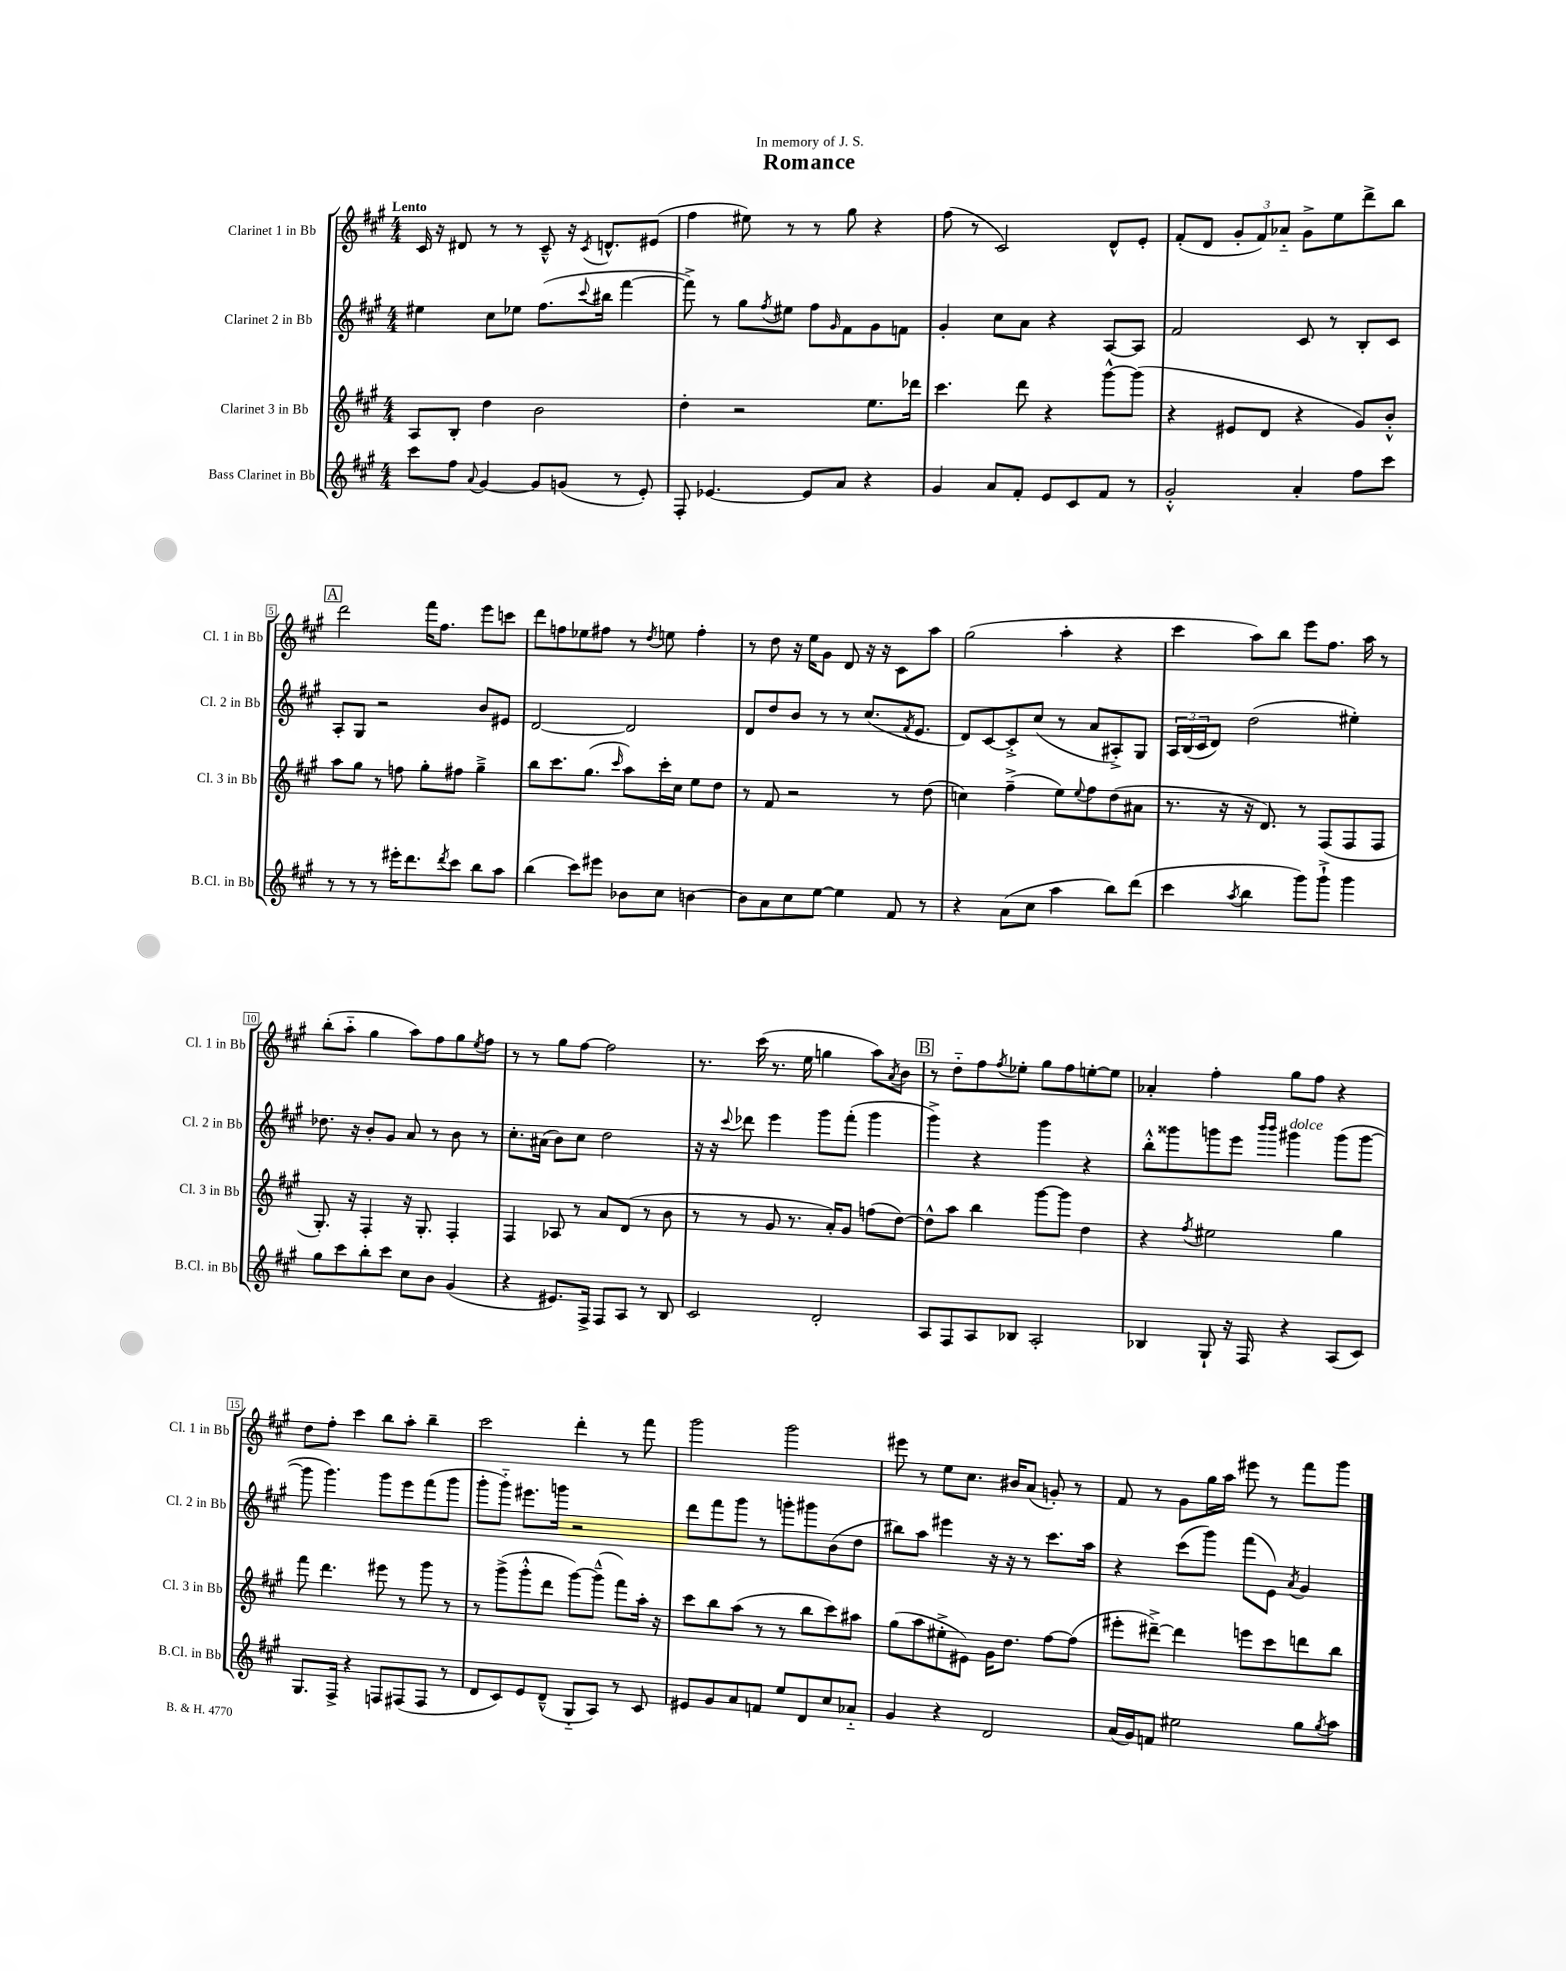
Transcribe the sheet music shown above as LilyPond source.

\header { title = "Romance" dedication = "In memory of J. S." }
<<
\new StaffGroup <<
\new Staff = "s0" \with { instrumentName = "Clarinet 1 in Bb" shortInstrumentName = "Cl. 1 in Bb" } {
    \clef treble \key a \major \numericTimeSignature \time 4/4 \tempo "Lento"
    cis'16 r16 dis'8 r8 r8 cis'8---^ r16 \acciaccatura { cis'8 } d'8.-^ eis'8( |
    fis''4 eis''8) r8 r8 gis''8 r4 |
    fis''8( r8 cis'2) d'8-^ e'8-. |
    fis'8-.( d'8 \tuplet 3/2 { gis'8-. fis'8) aes'8-_ } gis'8-> e''8 d'''8-> b''8 |
    \mark \markup { \box "A" } d'''2 fis'''16 fis''8. e'''8 c'''8 |
    d'''8 f''8 ees''8 fis''8 r8 \acciaccatura { d''8 } e''8 fis''4-. |
    r8 d''8 r16 e''16 gis'8 d'8 r16 r16 cis'8 a''8 |
    gis''2( a''4-. r4 |
    cis'''4 a''8) b''8 e'''8 fis''8. a''16 r8 |
    b''8-.( a''8-_ gis''4 a''8) fis''8 gis''8 \acciaccatura { e''8 } fis''8 |
    r8 r8 gis''8 fis''8~ fis''2 |
    r8. cis'''16( r8. e''16 g''4 a''8) \acciaccatura { a'8 } b'8 |
    \mark \markup { \box "B" } r8 d''8-_ fis''8 \acciaccatura { fis''8 } ees''8-. gis''8 fis''8 e''8~-. e''8 |
    aes'4-. fis''4-. gis''8 fis''8 r4 |
    d''8 fis''8-. cis'''4 b''8 a''8-. b''4-- |
    cis'''2 d'''4-. r8 fis'''8 |
    gis'''2 gis'''2 |
    eis'''8 r8 e''8 cis''8. bis'16 a'8( g'8-.) r8 |
    fis'8 r8 gis'8 gis''16 a''16 eis'''8 r8 fis'''8 gis'''8 \bar "|." |
}
\new Staff = "s1" \with { instrumentName = "Clarinet 2 in Bb" shortInstrumentName = "Cl. 2 in Bb" } {
    \clef treble \key a \major \numericTimeSignature \time 4/4
    eis''4 cis''8 ees''8 fis''8.( \appoggiatura { cis'''8 } bis''16 fis'''4~ |
    fis'''8->) r8 gis''8 \acciaccatura { fis''8 } eis''8 fis''8 \grace { gis'16 } fis'8 gis'8 f'8 |
    gis'4-. cis''8 a'8 r4 a8~ a8 |
    fis'2 cis'8 r8 b8-. cis'8 |
    \mark \markup { \box "A" } a8-. gis8 r2 b'8 eis'8 |
    d'2~ d'2 |
    d'8 d''8 b'8 r8 r8 cis''8.( \acciaccatura { fis'8 } e'8. |
    d'8) cis'8~ cis'8-.-> cis''8( r8 a'8 ais8-.->) gis8 |
    \tuplet 3/2 { a16 b16( cis'16 } d'8) d''2( eis''4-.) |
    des''8. r16 b'8-. gis'8 a'8 r8 b'8 r8 |
    cis''8.-. ais'16( b'8) cis''8 d''2 |
    r16 r16 \appoggiatura { cis'''8 } des'''8 e'''4 gis'''8 fis'''8-.( gis'''4 |
    \mark \markup { \box "B" } gis'''4->) r4 gis'''4 r4 |
    b''8-.-^ gisis'''8 g'''8 e'''8 \grace { b'''16 b'''16 } gis'''4^\markup { \italic "dolce" } gis'''8( gis'''8~ |
    gis'''8 gis'''4.) gis'''8 e'''8 fis'''8( gis'''8 |
    gis'''8-. gis'''8-_) eis'''8. g'''16 r2 |
    d'''8 fis'''8 gis'''8 r8 g'''8-. gis'''8 b'8( d''8 |
    bis''8) a''8 eis'''4 r16 r16 r8 cis'''8. a''16 |
    r4 cis'''8( gis'''8) fis'''8( e'8) \acciaccatura { a'8 } gis'4 \bar "|." |
}
\new Staff = "s2" \with { instrumentName = "Clarinet 3 in Bb" shortInstrumentName = "Cl. 3 in Bb" } {
    \clef treble \key a \major \numericTimeSignature \time 4/4
    a8 b8-. d''4 b'2 |
    d''4-. r2 e''8. des'''16 |
    cis'''4. d'''8 r4 gis'''8~-^ gis'''8( |
    r4 eis'8 d'8 r4 gis'8) b'8-.-^ |
    \mark \markup { \box "A" } a''8 gis''8 r8 f''8 gis''8-. fis''8 gis''4---> |
    b''8 cis'''8. gis''8.( \grace { cis'''16 } a''8) cis'''16-. cis''16 e''8 d''8 |
    r8 fis'8 r2 r8 d''8( |
    c''4) fis''4--->( e''8) \appoggiatura { e''8 } fis''8 d''8( ais'8 |
    r8. r16 r16 d'8.) r8 fis8( fis8 fis8 |
    gis8.-.) r16 fis4-. r16 gis8.-. fis4-. |
    fis4 aes8 r8 a'8 d'8( r8 b'8 |
    r8 r8 gis'8 r8. a'16-.) gis'8 f''8( d''8~) |
    \mark \markup { \box "B" } d''8-^ a''8 b''4 gis'''8~ gis'''8 d''4 |
    r4 \acciaccatura { fis''8 } eis''2 gis''4 |
    fis'''8 d'''4. eis'''8 r8 gis'''8 r8 |
    r8 gis'''8->( gis'''8-.-^ d'''8 gis'''8~) gis'''8---^( fis'''8) a''16-. r16 |
    cis'''8 b''8 a''8( r8 r8 b''8 cis'''8) ais''8 |
    gis''8( a''8 eis''8-.-> eis'8) gis'16 d''8. fis''8~ fis''8( |
    eis'''8-. dis'''8~--->) dis'''4 e'''8 cis'''8 d'''8 b''8 \bar "|." |
}
\new Staff = "s3" \with { instrumentName = "Bass Clarinet in Bb" shortInstrumentName = "B.Cl. in Bb" } {
    \clef treble \key a \major \numericTimeSignature \time 4/4
    cis'''8 fis''8 \appoggiatura { a'8 } gis'4~ gis'8 g'8( r8 e'8-.) |
    fis8-. ees'4.~ ees'8 a'8 r4 |
    gis'4 a'8 fis'8-. e'8 cis'8 fis'8 r8 |
    gis'2-.-^ a'4-. fis''8 cis'''8 |
    \mark \markup { \box "A" } r8 r8 r8 eis'''16-. d'''8. \acciaccatura { d'''8 } cis'''8 b''8 a''8 |
    b''4( cis'''8) eis'''8 bes'8 cis''8 b'4~ |
    b'8 a'8 cis''8 e''8~ e''4 fis'8 r8 |
    r4 a'8( cis''8 a''4 b''8) d'''8( |
    cis'''4 \acciaccatura { a''8 } b''4 gis'''8) gis'''8-!-> gis'''4 |
    gis''8 cis'''8 b''8-. cis'''8 cis''8 b'8 gis'4( |
    r4 eis'8.) fis16-> fis8 a8 r8 b8 |
    cis'2 d'2-. |
    \mark \markup { \box "B" } a8 fis8 a8 bes8 a2-. |
    bes4 gis8-! r16 fis16 r4 a8( cis'8) |
    gis8. fis16-> r4 f8 fis8( fis8 r8 |
    d'8 cis'8) e'8 d'8---^( gis8-_ a8) r8 cis'8 |
    eis'8 gis'8 a'8 f'8 e''8 d'8 cis''8 aes'8-_ |
    gis'4 r4 d'2 |
    a'16( gis'16) f'8 eis''2 gis''8 \acciaccatura { gis''8 } a''8 \bar "|." |
}
>>
>>
\layout { \context { \Score \override BarNumber.stencil = #(make-stencil-boxer 0.1 0.3 ly:text-interface::print) } }
